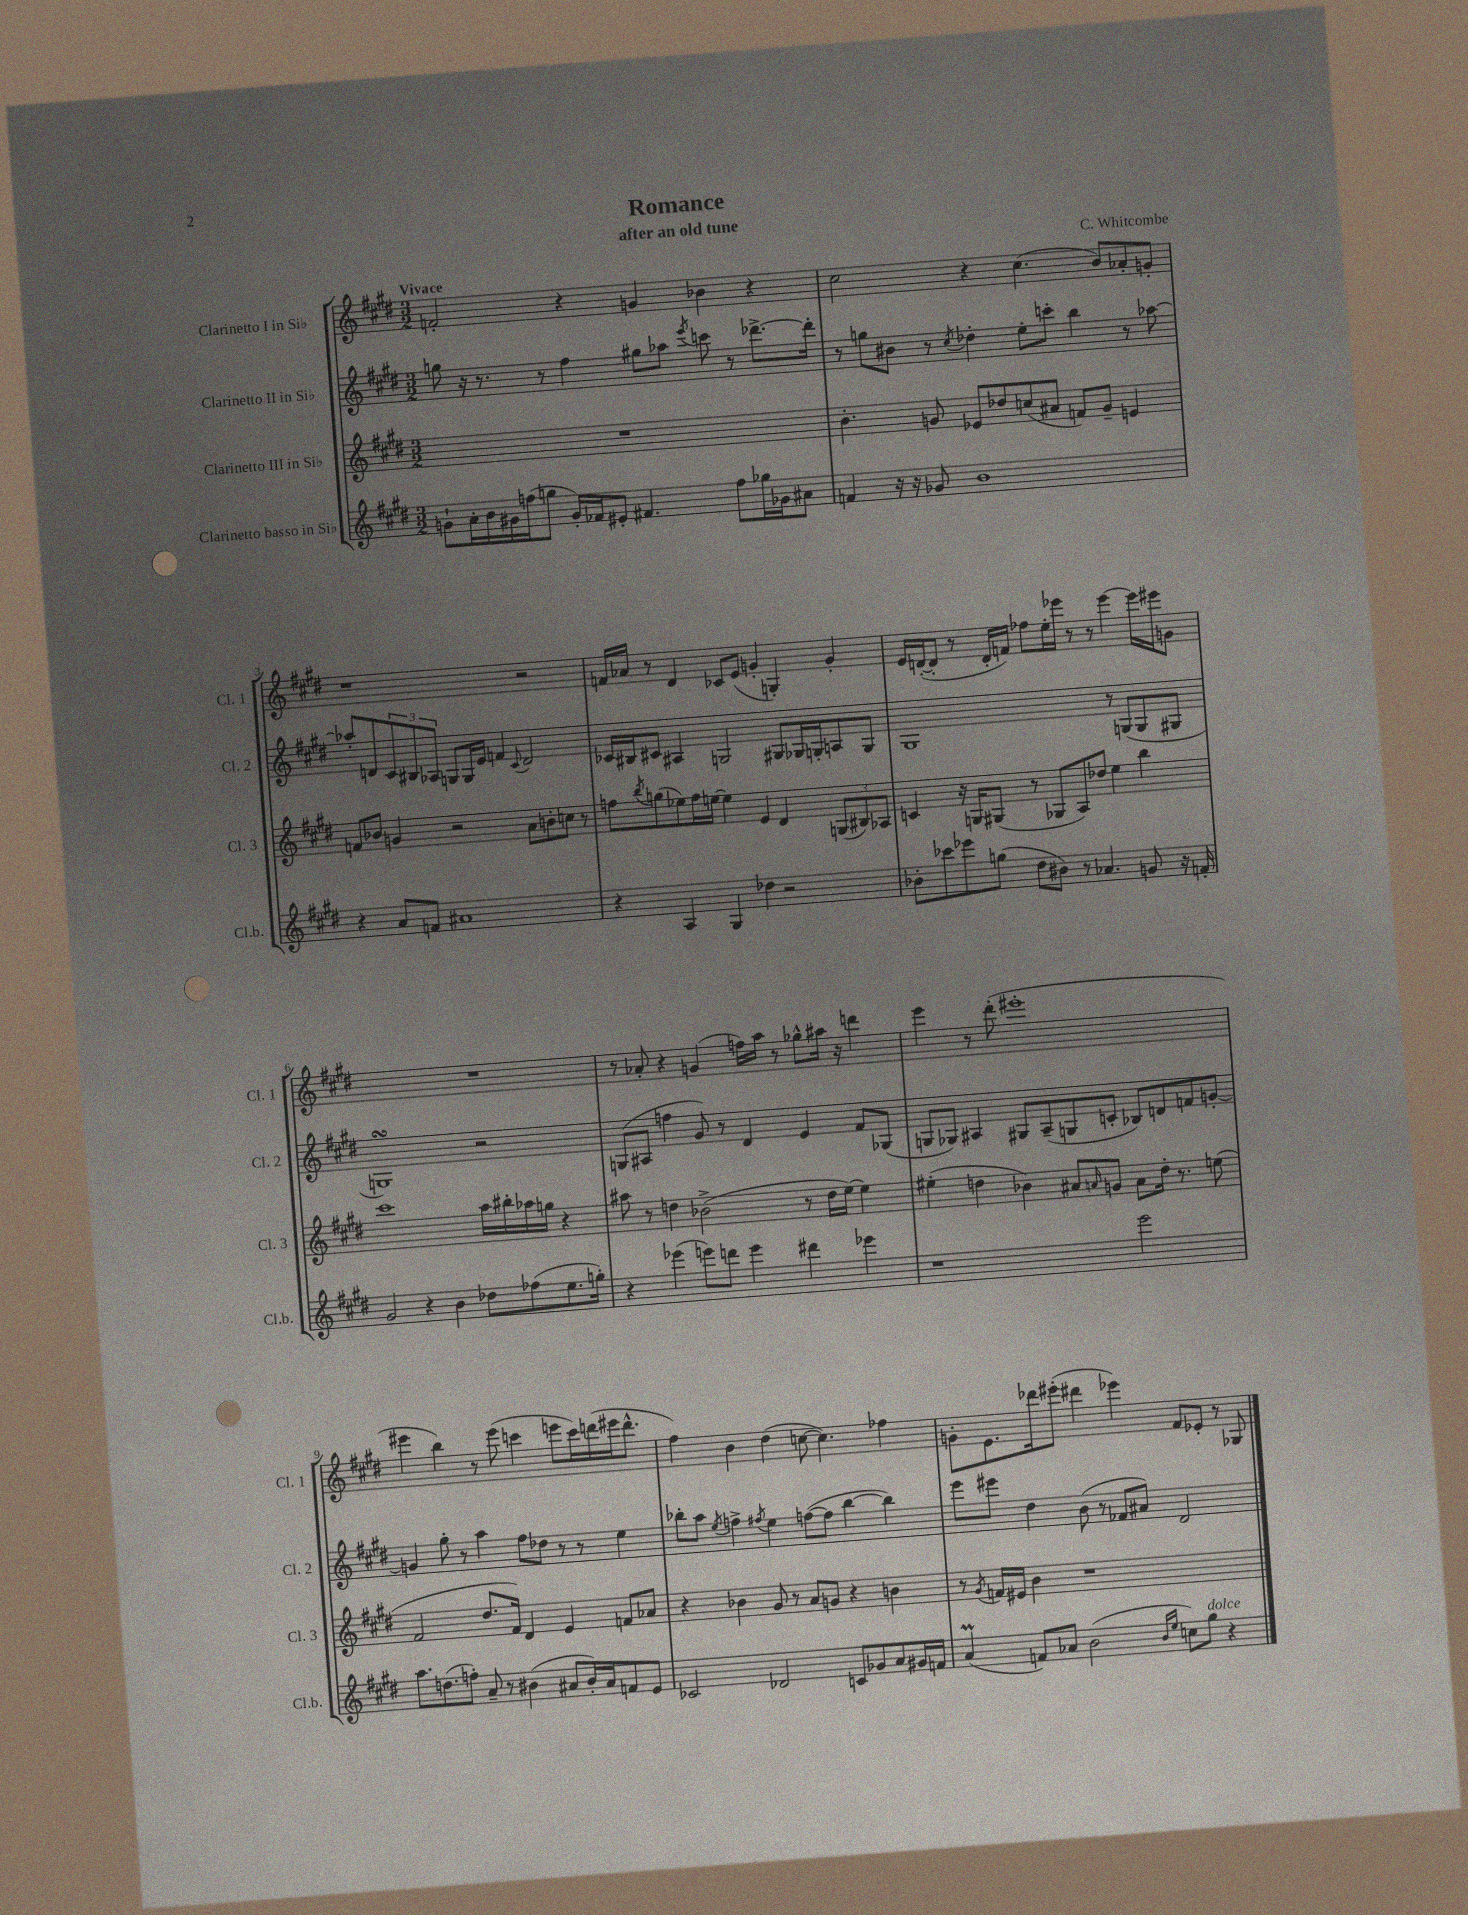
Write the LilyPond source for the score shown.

\header { title = "Romance" composer = "C. Whitcombe" subtitle = "after an old tune" }
<<
\new StaffGroup <<
\new Staff = "s0" \with { instrumentName = "Clarinetto I in Sib" shortInstrumentName = "Cl. 1" } {
    \clef treble \key e \major \numericTimeSignature \time 3/2 \tempo "Vivace"
    f'2-. r4 g'4 bes'4 r4 |
    cis''2 r4 cis''4.( b'8) aes'8-. g'8-. |
    r1 r2 |
    f'16 aes'16 r8 dis'4 ces'8 e'8( g'4-. g4-.) g'4-. |
    e'16 d'16~-.( d'8-. r8 d'16-. f'16) fes''8 e''16-. ees'''16 r8 r8 ees'''4~ ees'''16 eis'''16 g'8 |
    R1. |
    r8 aes'8-. r4 g'4( f''16) a''16 r8 ges''8-^ ais''16 r16 d'''4 |
    e'''4 r8 dis'''8-.( eis'''1-. |
    eis'''4 b''4) r8 eis'''8( c'''4 e'''8 c'''16) d'''16( eis'''16 d'''8.-^ |
    fis''4) b'4 dis''4( c''8~ c''4.) fes''4 |
    g'8-. e'8. des'''16 eis'''8-.( dis'''4 ees'''4) fis'8 ees'8-. r8 ges8 \bar "|." |
}
\new Staff = "s1" \with { instrumentName = "Clarinetto II in Sib" shortInstrumentName = "Cl. 2" } {
    \clef treble \key e \major \numericTimeSignature \time 3/2
    g''8 r16 r8. r8 fis''4 gis''8 aes''8 \acciaccatura { e'''8 } c'''8 r8 des'''8.~-> des'''16-. |
    r8 g''8 bis'8 r8 \acciaccatura { cis''8 } des''4-. e''8-. c'''8-. b''4 r8 aes''8~ |
    aes''8-. d'8 \tuplet 3/2 { cis'8 bis8 aes8 } g8 g16 e'16 f'4 \appoggiatura { cis'8 } d'2 |
    ces'16 bis16 cis'8 ais4 g2 gis8 ges16 g16-. a8 g8 |
    gis1 r8 g8( g8 gis8 |
    g1\turn) r2 |
    g8( ais8 f''4 gis'8) r8 dis'4 e'4 fis'8 ges8( |
    g8 ges8) ais4 gis8 ais8--( g8 c'8-. bes8) d'8 f'8 g'8~-. |
    g'4 gis''8-. r8 a''4 fis''8 des''8 r8 r8 e''4 |
    bes''8-. a''8 \acciaccatura { e''8 } f''4-> \acciaccatura { fis''8 } e''4 f''8~( f''8 bes''4~ bes''4) |
    e'''8 eis'''8 dis''4 b'8( r8 fes'8 ais'8) dis'2 \bar "|." |
}
\new Staff = "s2" \with { instrumentName = "Clarinetto III in Sib" shortInstrumentName = "Cl. 3" } {
    \clef treble \key e \major \numericTimeSignature \time 3/2
    R1. |
    b'4.-. g'8 ees'8 des''8 c''8( ais'8 f'8) g'8-- e'4 |
    f'8 bes'8 g'4 r2 a'8 b'8-. c''8 r8 |
    f''8 \acciaccatura { b''8 } g''8( ees''8) f''16 e''16~ e''4 e'4 dis'4 \tuplet 3/2 { g8( bis8) aes8 } |
    c'4 r16 g16 gis8( r8 ges8 a8) des''8 e''4 b''4 |
    cis'''1 a''16 bis''16-. aes''16 g''16 r4 |
    ais''8 r8 d''4 bes'2->( r8 d''16 e''16~) e''4 |
    eis''4-.( d''4 bes'4) ais'8 \grace { a'16 } g'8 a'8 d''16-. r8. e''8( |
    fis'2 dis''8. fis'16) dis'4 e'4 f'8 aes'8 |
    r4 bes'4 gis'8 r8 a'8 g'8 r4 b'4 |
    r8 \acciaccatura { gis'8 } f'16 eis'16 b'4 r1 \bar "|." |
}
\new Staff = "s3" \with { instrumentName = "Clarinetto basso in Sib" shortInstrumentName = "Cl.b." } {
    \clef treble \key e \major \numericTimeSignature \time 3/2
    g'8-! a'16-. b'16 gis'16 f''16( g''8 gis'16-.) fes'16 eis'8-. fis'4. f''8 ges''16 ges'16 ais'8 |
    f'4 r16 r16 ges'8 b'1 |
    r4 a'8 f'8 ais'1 |
    r4 a4 gis4 des''4 r2 |
    bes'8-. ces'''8 ees'''8 g''8( dis''8 bis'8) r8 aes'4. g'8 r16 f'16-. |
    gis'2 r4 b'4 des''8 fes''8( e''8. g''16-.) |
    r4 ees'''4( e'''8) d'''8 e'''4 dis'''4 ees'''4 |
    r1 e'''2 |
    a''8. d''8.( f''8-.) a'8-- r8 bis'4( ais'8 bis'16-.) ais'16 f'8 e'8 |
    ces'2 des'2 c'8 ges'8 a'8 gis'16 f'16 |
    a'4\prall( f'8) aes'8 b'2( \grace { b'16 e''16 } c''8) gis''8^\markup { \italic "dolce" } r4 \bar "|." |
}
>>
>>
